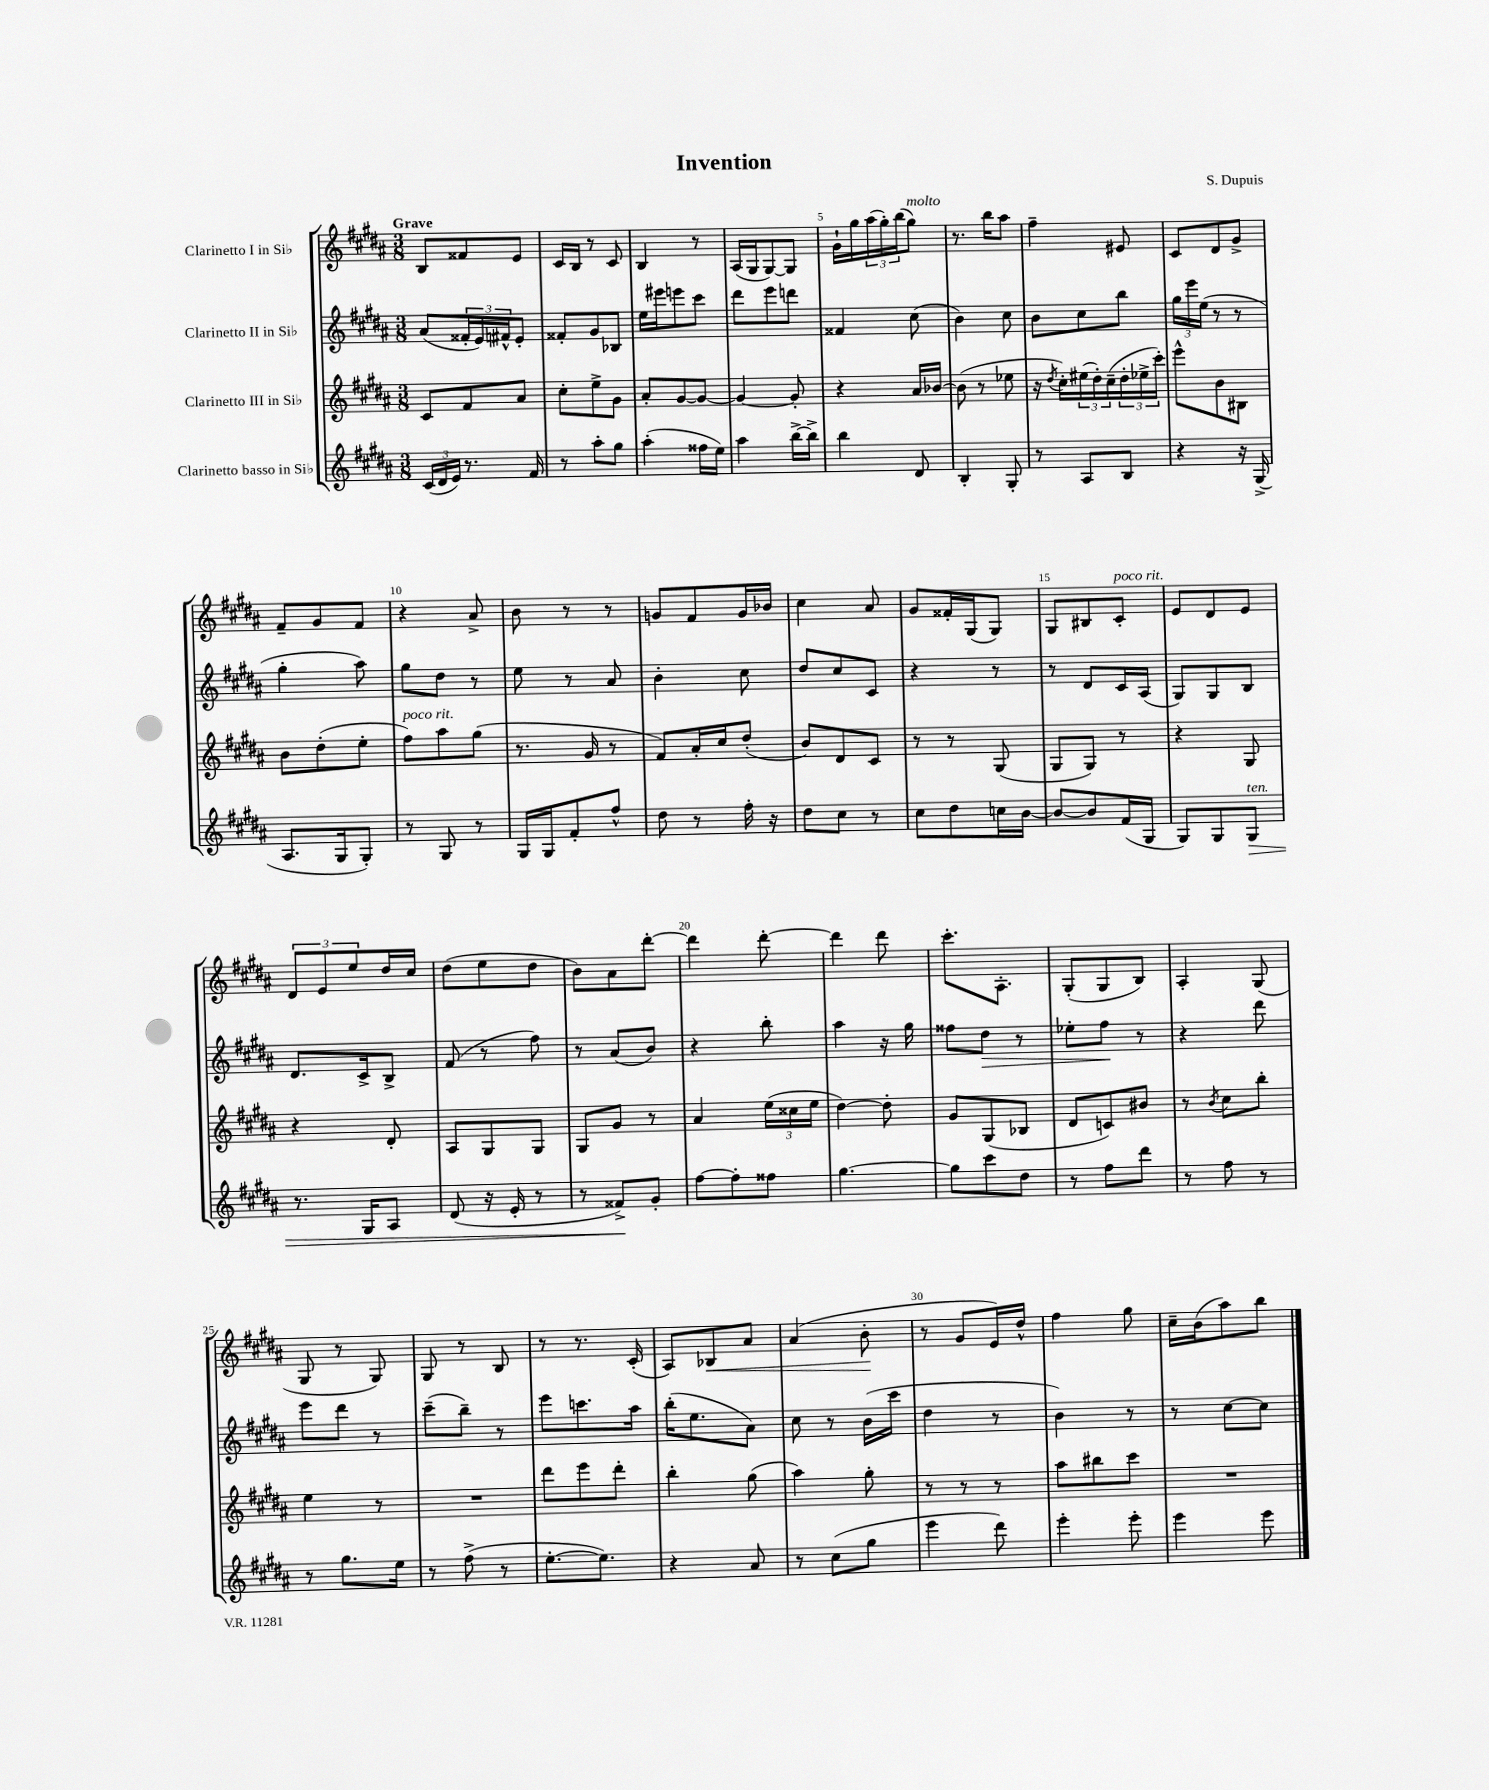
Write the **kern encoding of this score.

**kern	**kern	**kern	**kern
*staff4	*staff3	*staff2	*staff1
*clefG2	*clefG2	*clefG2	*clefG2
*k[f#c#g#d#a#]	*k[f#c#g#d#a#]	*k[f#c#g#d#a#]	*k[f#c#g#d#a#]
*M3/8	*M3/8	*M3/8	*M3/8
(24c#/LL	8c#/L	(8a#/L	8B/L
24d#/	.	.	.
24e/JJ)	.	.	.
8.r	8f#/	24f##'/L	8f##/
.	.	24e/)	.
.	.	24f#^^/J	.
.	8a#/J	8e'/J	8e/J
16f#/	.	.	.
=	=	=	=
8r	8cc#'\L	8f##'/L	16c#/LL
.	.	.	16B/JJ
8aa#'\L	8ee^\	8g#/	8r
8gg#\J	8g#\J	8B-/J	8c#/
=	=	=	=
(4aa#'\	8a#'/L	16ee\LL	4B/
.	.	16eee#\J	.
.	[8g#/	8eee\	.
16ff##\LL	8g#/_J	8ccc#\J	8r
16ee\JJ)	.	.	.
=	=	=	=
4aa#\	4g#/_	8ddd#\L	(16A#/LL
.	.	.	16G#/J
.	.	8eee\	[8G#/)
[16bb^\LL	8g#'/]	8ddd\J	8G#/]J
16bb^\]JJ	.	.	.
=	=	=	=
4bb\	4r	4f##/	16g#`\LL
.	.	.	16gg#\
.	.	.	(24aa#\
.	.	.	24gg#'\)
.	.	.	(24bb\J
8d#/	16a#/LL	(8cc#\	8gg#\J)
.	[16b-/JJ	.	.
=	=	=	=
4B'/	(8b-\]	4b\)	8.r
.	8r	.	.
.	.	.	16bb\LK
8G#'/	8ee-\	8cc#\	8aa#\J
=	=	=	=
8r	16r	8b\L	4ff#~\
.	8qdd#/	.	.
.	16cc#'\LL)	.	.
8A#/L	(24ee#\	8cc#\	.
.	24dd#'\)	.	.
.	(24cc#~\	.	.
8B/J	24dd#'\	8bb\J	8e#/
.	24ee-^\	.	.
.	24ccc#'\JJ)	.	.
=	=	=	=
4r	8eee^^\L	24gg#\LL	8c#/L
.	.	24eee\	.
.	.	(24ee\JJ	.
.	8b\	8r	8d#/
16r	8B#\J	8r	8g#^/J
(16G#^/	.	.	.
=	=	=	=
8.A#/L	8b\L	4gg#'\	8f#~/L
.	(8dd#'\	.	8g#/
16G#/k	.	.	.
8G#'/J)	8ee'\J	8aa#\)	8f#/J
=	=	=	=
8r	8ff#\L)	8gg#\L	4r
8G#/	8aa#\	8dd#\J	.
8r	(8gg#\J	8r	8a#^/
=	=	=	=
16G#/LL	8.r	8ee\	8b\
16G#/J	.	.	.
8f#'/	.	8r	8r
.	16g#/	.	.
8ff#^^/J	8r	8a#/	8r
=	=	=	=
8dd#\	8f#/L)	4b'\	8g/L
8r	16a#'/L	.	8f#/
.	16cc#/J	.	.
16ff#'\	(8dd#'/J	8cc#\	16g/L
16r	.	.	16b-/JJ
=	=	=	=
8dd#\L	8b/L)	8dd#/L	4cc#\
8cc#\J	8d#/	8cc#/	.
8r	8c#/J	8c#/J	8a#/
=	=	=	=
8cc#\L	8r	4r	8g#/L
8dd#\	8r	.	16f##'/L
.	.	.	(16G#/J
16cc\L	(8G#/	8r	8G#/J)
[16b\JJ	.	.	.
=	=	=	=
8b/_L	8G#/L	8r	8G#/L
8b/]	8G#/J)	8d#/L	8B#/
(16f#/L	8r	16c#/L	8c#'/J
16G#/JJ	.	(16A#/JJ	.
=	=	=	=
8G#/L)	4r	8G#/L)	8e/L
8G#/	.	8G#/	8d#/
8G#/J	8G#/	8B/J	8e/J
=	=	=	=
8.r	4r	8.d#/L	12d#/L
.	.	.	12e/
.	.	.	12ee/
16G#/LK	.	16c#^/k	.
8A#/J	8d#'/	8B^/J	16dd#/L
.	.	.	16cc#/JJ
=	=	=	=
(8d#/	8A#/L	(8f#/	(8dd#\L
16r	8G#/	8r	8ee\
16e'/	.	.	.
8r	8G#/J	8ff#\)	8dd#\J
=	=	=	=
8r	8G#/L	8r	8b\L)
8f##^/L)	8g#/J	(8a#/L	8a#\
8g#'/J	8r	8b/J)	[8ddd#'\J
=	=	=	=
[8ff#\L	4a#/	4r	4ddd#\]
8ff#'\]	.	.	.
8ff##\J	(24ee\LL	8bb'\	[8ddd#'\
.	24cc##\	.	.
.	24ee\JJ	.	.
=	=	=	=
[4.gg#\	[4dd#\)	4aa#\	4ddd#\]
.	8dd#'\]	16r	8ddd#\
.	.	16gg#\	.
=	=	=	=
8gg#\]L	8g#/L	8ff##\L	8.ccc#'\L
8ccc#\	(8G#/	8dd#\J	.
.	.	.	8.A#'\J
8dd#\J	8B-/J	8r	.
=	=	=	=
8r	8d#/L	8ee-'\L	(8G#'/L
8ff#\L	8c/)	8ff#\J	8G#/
8ddd#\J	8b#/J	8r	8B/J)
=	=	=	=
8r	8r	4r	4A#'/
.	8qb/	.	.
8ff#\	8cc#\L	.	.
8r	8bb'\J	8ddd#\	(8G#/
=	=	=	=
8r	4ee\	8eee\L	8G#/
8.gg#\L	.	8ddd#\J	8r
.	8r	8r	8G#/)
16ee\Jk	.	.	.
=	=	=	=
8r	4.r	(8ccc#~\L	8G#/
(8ff#^\	.	8bb~\J)	8r
8r	.	8r	8B/
=	=	=	=
[8.ee'\L	8ddd#\L	8eee\L	8r
.	8eee\	8.ccc\	8.r
8.ee\]J)	.	.	.
.	8ddd#'\J	.	.
.	.	16aa#\Jk	(16c#'/
=	=	=	=
4r	4bb'\	(16bb'\LK	8A#/L)
.	.	8.ee\	.
.	.	.	8B-/
8a#/	(8gg#\	8a#\J)	8a#/J
=	=	=	=
8r	4aa#\)	8cc#\	(4a#/
(8cc#\L	.	8r	.
8gg#\J	8gg#'\	(16b\LL	8b'\
.	.	16ccc#\JJ	.
=	=	=	=
4eee\	8r	4dd#\	8r
.	8r	.	8g#/L
8ddd#\)	8r	8r	16e/L)
.	.	.	16dd#^^/JJ
=	=	=	=
4eee'\	8aa#\L	4b\)	4ff#\
.	8bb#\	.	.
8eee'\	8ccc#\J	8r	8gg#\
=	=	=	=
4eee\	4.r	8r	16cc#~\LL
.	.	.	(16b\J
.	.	[8cc#\L	8aa#\)
8eee\	.	8cc#\]J	8bb\J
==	==	==	==
*-	*-	*-	*-
